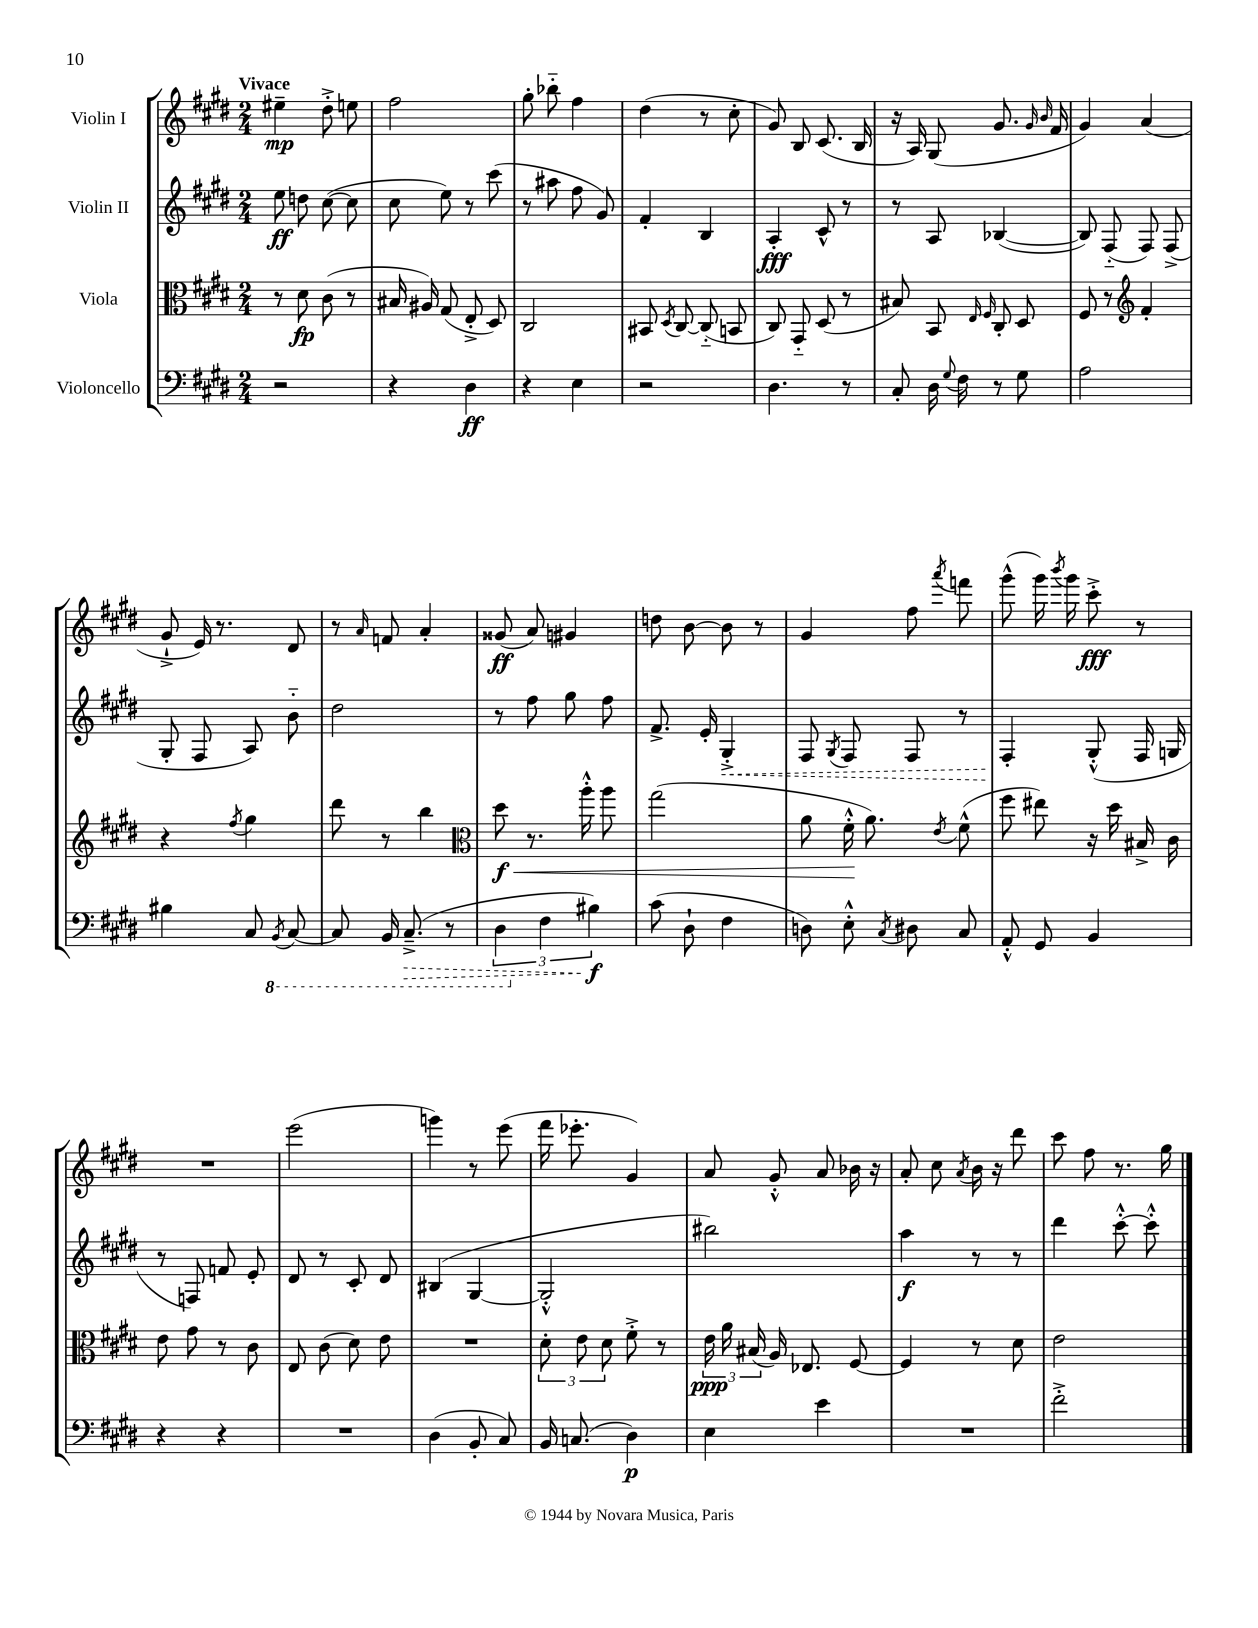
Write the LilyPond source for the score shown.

<<
\new StaffGroup <<
\new Staff = "s0" \with { instrumentName = "Violin I" } {
    \clef treble \key e \major \numericTimeSignature \time 2/4 \tempo "Vivace"
    \autoBeamOff eis''4--\mp dis''8-.-> e''8 |
    fis''2 |
    gis''8-. bes''8-_ fis''4 |
    dis''4( r8 cis''8-. |
    gis'8) b8 cis'8.( b16 |
    r16 a16) gis8( gis'8. \grace { gis'16 b'16 } fis'16 |
    gis'4) a'4( |
    gis'8-!-> e'16) r8. dis'8 |
    r8 \grace { a'16 } f'8 a'4-. |
    gisis'8\ff( a'8) gis'4 |
    d''8 b'8~ b'8 r8 |
    gis'4 fis''8 \acciaccatura { a'''8 } f'''8 |
    gis'''8-^( gis'''16) \acciaccatura { b'''8 } gis'''16 cis'''8-.->\fff r8 |
    R2 |
    e'''2( |
    g'''4) r8 e'''8( |
    fis'''16 ees'''8.-. gis'4) |
    a'8 gis'8-.-^ a'8 bes'16 r16 |
    a'8-. cis''8 \acciaccatura { a'8 } b'16 r16 dis'''8 |
    cis'''8 fis''8 r8. gis''16 \bar "|." |
}
\new Staff = "s1" \with { instrumentName = "Violin II" } {
    \clef treble \key e \major \numericTimeSignature \time 2/4
    \autoBeamOff e''8\ff d''8 cis''8~( cis''8 |
    cis''8 e''8) r8 cis'''8( |
    r8 ais''8 fis''8 gis'8) |
    fis'4-. b4 |
    a4-.\fff cis'8-^ r8 |
    r8 a8 bes4~( |
    bes8) fis8-_( fis8) fis8->( |
    gis8-. fis8 a8) b'8-_ |
    dis''2 |
    r8 fis''8 gis''8 fis''8 |
    fis'8.-> e'16-. \once \override Hairpin.style = #'dashed-line gis4-.->\< |
    fis8 \acciaccatura { gis8 } fis8 fis8 r8 |
    fis4-.\! gis8-.-^( fis16 g16 |
    r8 f8) f'8 e'8-. |
    dis'8 r8 cis'8-. dis'8 |
    bis4( gis4~ |
    gis2-.-^ |
    bis''2) |
    a''4\f r8 r8 |
    dis'''4 cis'''8~-.-^ cis'''8-.-^ \bar "|." |
}
\new Staff = "s2" \with { instrumentName = "Viola" } {
    \clef alto \key e \major \numericTimeSignature \time 2/4
    \autoBeamOff r8 dis'8\fp cis'8( r8 |
    bis16 ais16) gis8( e8-.-> dis8) |
    cis2 |
    bis,8 \acciaccatura { dis8 } cis8~ cis8-_( b,8 |
    cis8) gis,8-_ dis8( r8 |
    bis8) b,8 \grace { e16 fis16 } cis8-. dis8 |
    fis8 r8 \clef treble fis'4-. |
    r4 \acciaccatura { fis''8 } gis''4 |
    dis'''8 r8 b''4 |
    \clef alto dis''8\f\< r8. a''16-.-^ a''8 |
    gis''2( |
    a'8 fis'16-.-^\! a'8.) \acciaccatura { e'8 } fis'8-^( |
    fis''8 eis''8) r16 dis''16 bis16-> cis'16 |
    e'8 gis'8 r8 cis'8 |
    e8 cis'8( dis'8) e'8 |
    R2 |
    \tuplet 3/2 { dis'8-. e'8 dis'8 } fis'8-.-> r8 |
    \tuplet 3/2 { e'16\ppp a'16 bis16( } a16) ees8. fis8~ |
    fis4 r8 dis'8 |
    e'2 \bar "|." |
}
\new Staff = "s3" \with { instrumentName = "Violoncello" } {
    \clef bass \key e \major \numericTimeSignature \time 2/4
    \autoBeamOff r2 |
    r4 dis4\ff |
    r4 e4 |
    r2 |
    dis4. r8 |
    cis8-. dis16 \appoggiatura { gis8 } fis16 r8 gis8 |
    a2 |
    bis4 cis8 \ottava #-1 \acciaccatura { b,,8 } cis,8~ |
    cis,8 b,,16 \once \override Hairpin.style = #'dashed-line cis,8.--->\>( r8 |
    \tuplet 3/2 { dis,4 \ottava #0 fis4 bis4\f\!) } |
    cis'8( dis8-! fis4 |
    d8) e8-.-^ \acciaccatura { cis8 } dis8 cis8 |
    a,8-.-^ gis,8 b,4 |
    r4 r4 |
    R2 |
    dis4( b,8-. cis8) |
    b,16 c8.( dis4\p) |
    e4 e'4 |
    R2 |
    fis'2-.-> \bar "|." |
}
>>
>>
\layout { \context { \Score \remove "Bar_number_engraver" } }
